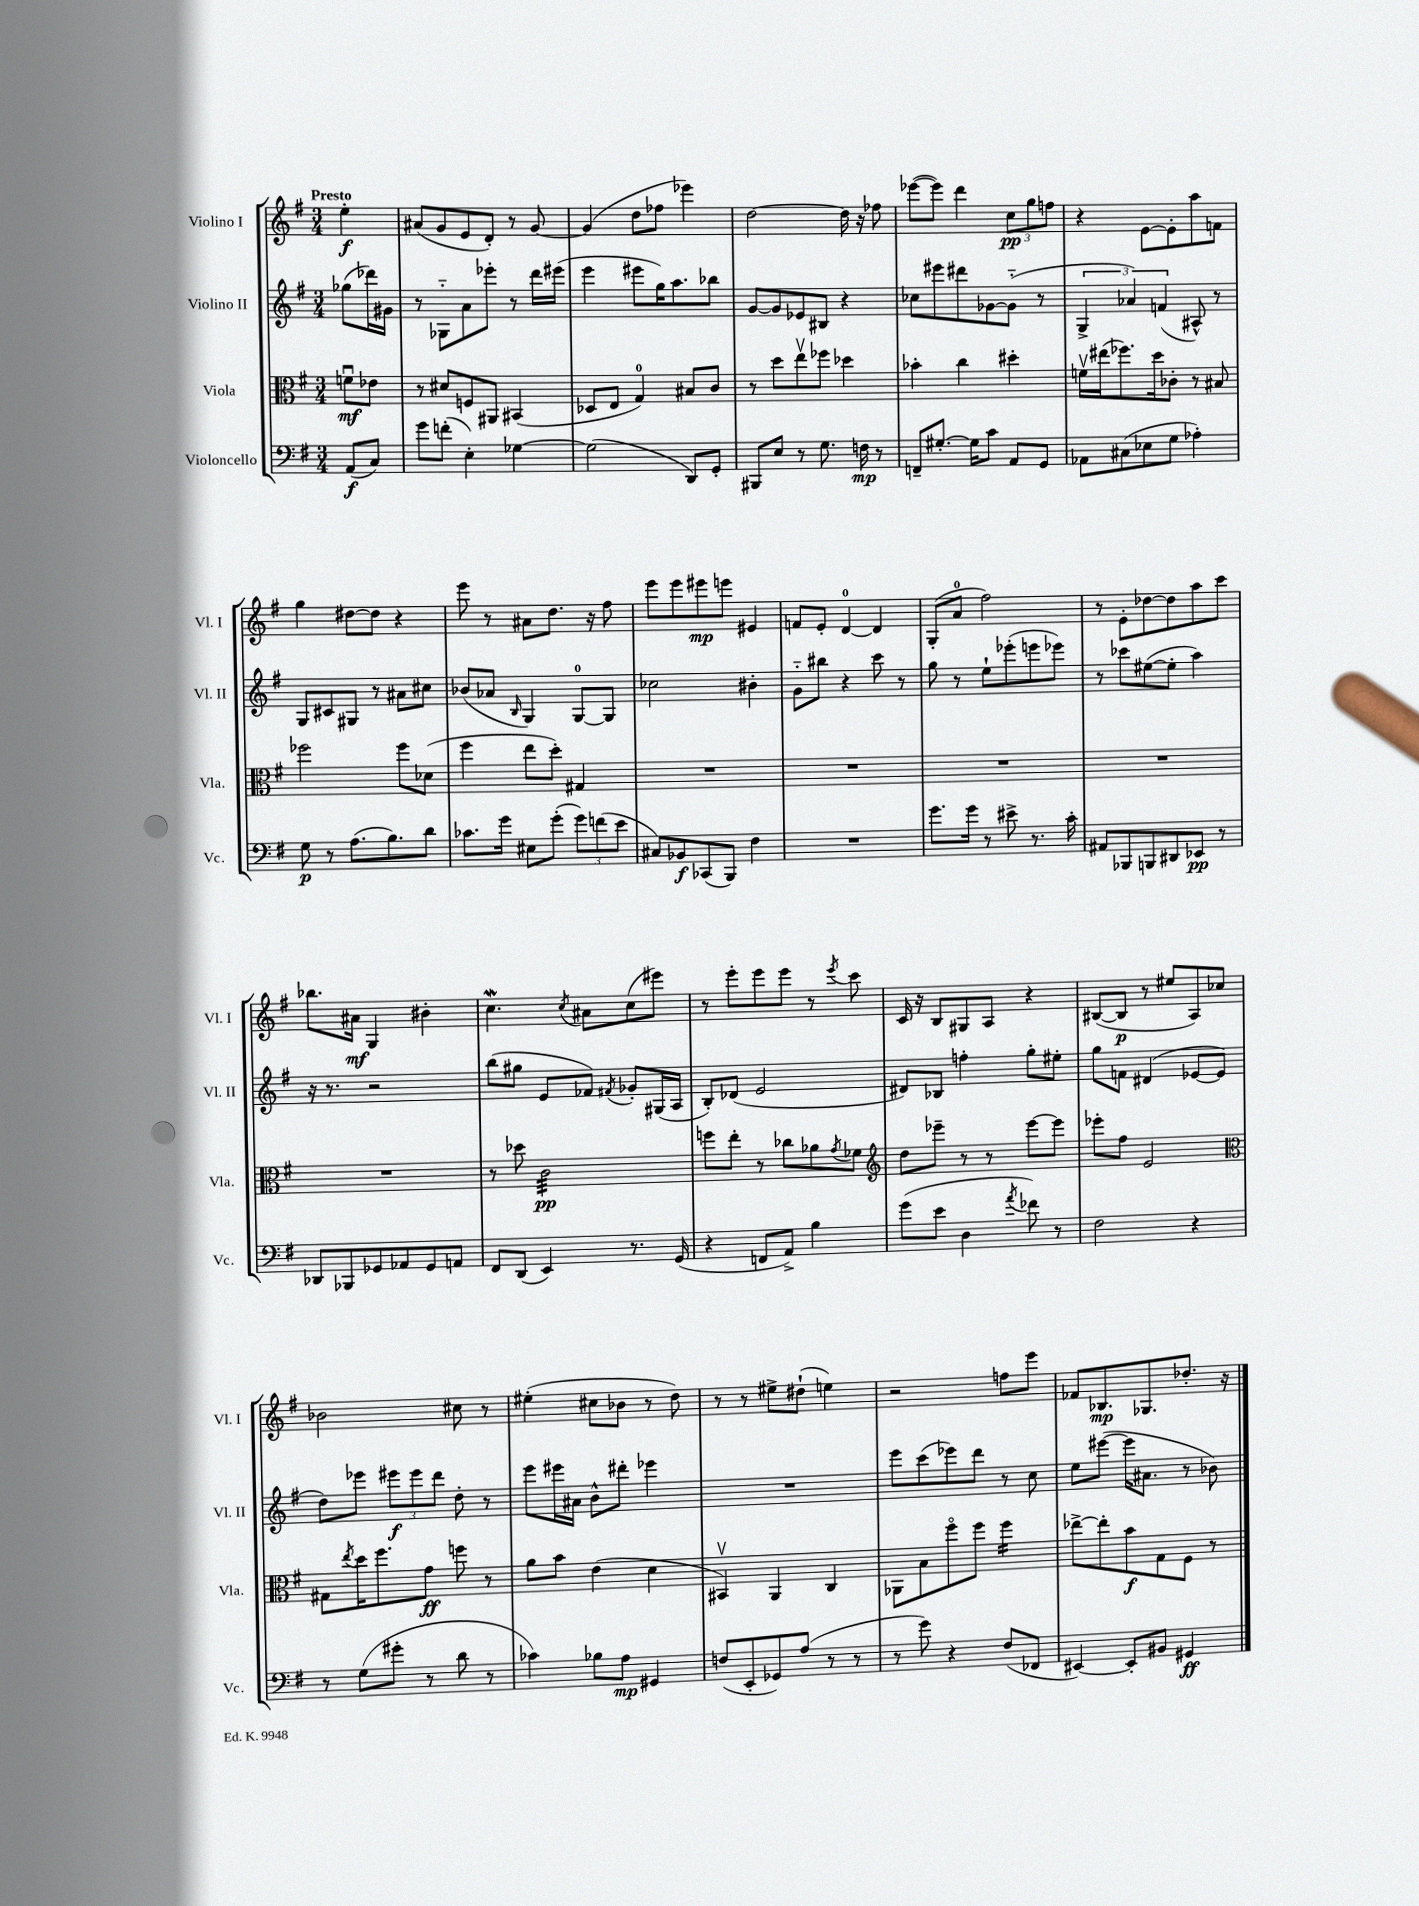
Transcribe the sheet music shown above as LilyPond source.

<<
\new StaffGroup <<
\new Staff = "s0" \with { instrumentName = "Violino I" shortInstrumentName = "Vl. I" } {
    \clef treble \key g \major \numericTimeSignature \time 3/4 \partial 4 \tempo "Presto"
    e''4-.\f |
    ais'8( g'8 e'8 d'8-.) r8 g'8~ |
    g'4( d''8 fes''8 ees'''4) |
    d''2~ d''16 r16 fes''8 |
    ees'''8~( ees'''8) d'''4 \tuplet 3/2 { c''8\pp g''8 f''8 } |
    r4 e'8~ e'8-. a''8 f'8 |
    g''4 dis''8~ dis''8 r4 |
    e'''8 r8 ais'8 d''8. r16 fis''8 |
    e'''8 e'''8 eis'''8\mp e'''8 eis'4 |
    f'8 e'8-. d'4-0~ d'4 |
    g8-.( a'8-0 fis''2) |
    r8 e'8-. des''8~ des''8 a''8 c'''8 |
    bes''8. ais'16\mf g4 bis'4-. |
    c''4.\mordent \acciaccatura { c''8 } ais'8 c''8( eis'''8) |
    r8 e'''8-. e'''8 e'''8 r8 \acciaccatura { e'''8 } c'''8 |
    c'16 r16 b8 gis8 a8 r4 |
    bis8~( bis8\p r8 eis''8 a8) ces''8 |
    bes'2 cis''8 r8 |
    eis''4-.( cis''8 bes'8 r8 d''8) |
    r8 r8 eis''8-> dis''8-!( e''4) |
    r2 f''8 e'''8 |
    fes'8 bes8.\mp ges8. des''8.-. r16 \bar "|." |
}
\new Staff = "s1" \with { instrumentName = "Violino II" shortInstrumentName = "Vl. II" } {
    \clef treble \key g \major \numericTimeSignature \time 3/4 \partial 4
    ges''8( des'''16) gis'16 |
    r8 ges8-_ a'8 ees'''8-. r8 d'''16 eis'''16( |
    e'''4 eis'''8 g''16) a''8. bes''8 |
    g'8~ g'8 ees'8 bis8 r4 |
    ces''8 eis'''8 dis'''8 ges'8~ ges'8-_( r8 |
    \tuplet 3/2 { g4-> aes'4) f'4( } ais8-^) r8 |
    g8 cis'8 gis8 r8 ais'8 cis''8 |
    bes'8( aes'8 \grace { b16 } g4) g8-0~ g8 |
    ces''2 bis'4-. |
    g'8-_ bis''8 r4 c'''8 r8 |
    g''8 r8 e''8-! ees'''8-.( e'''8 ees'''8) |
    r8 ces'''8 eis''8~( eis''8-. a''4) |
    r16 r8. r2 |
    b''8( gis''8 e'8 fes'8) \acciaccatura { fis'8 } ges'8-. gis16( a16 |
    b8-.) des'8( e'2 |
    dis'8) bes8 f''4-. g''8-. eis''8-. |
    g''8 f'8 dis'4( ees'8~ ees'8 |
    d''8) ees'''8 \tuplet 3/2 { eis'''8\f eis'''8 d'''8 } d''8-. r8 |
    e'''8 eis'''16 ais'16 b'8-^ dis'''8-. ees'''4 |
    R2. |
    e'''8 c'''8( ees'''8) d'''8 r8 c''8 |
    e''8 eis'''8~( eis'''16 ais'8. r8 bes'8) \bar "|." |
}
\new Staff = "s2" \with { instrumentName = "Viola" shortInstrumentName = "Vla." } {
    \clef alto \key g \major \numericTimeSignature \time 3/4 \partial 4
    f'8\downbow\mf ees'8 |
    r8 dis'8 f8 ais,8 bis,4( |
    des8 e8 g4-0) bis8 c'8 |
    r8 d''8 e''8\upbow fes''8 des''4 |
    bes'4-. c''4 dis''4-. |
    f'16\upbow eis''16( fes''8.) d''16 ces'8-. r8 bis8 |
    fes''2 fes''8 des'8( |
    fis''4 e''8 d''8-.) gis4 |
    R2. |
    R2. |
    R2. |
    R2. |
    R2. |
    r8 des''8 c'2:32\pp |
    f''8 e''8-. r8 ces''8 aes'8 \acciaccatura { g'8 } fes'8 |
    \clef treble d''8 ees'''8-- r8 r8 ees'''8~ ees'''8 |
    ees'''8-. fis''8 e'2 |
    \clef alto gis8 \acciaccatura { e''8 } d''16 fis''8. g'8\ff f''8 r8 |
    a'8 b'8 e'4( d'4 |
    bis,4\upbow) a,4 c4 |
    aes,8 b8 fis''8\flageolet fis''8 fis''4:16 |
    ees''8~-> ees''8-. b'8\f g8 fis8 r8 \bar "|." |
}
\new Staff = "s3" \with { instrumentName = "Violoncello" shortInstrumentName = "Vc." } {
    \clef bass \key g \major \numericTimeSignature \time 3/4 \partial 4
    a,8\f( c8) |
    g'8 f'8-.( e4-.) ges4~ |
    ges2( d,8) g,8-. |
    bis,,8 e8 r8 g8. f16\mp r8 |
    f,8-- gis8.~-. gis16 c'8 a,8 g,8 |
    aes,8 cis8( ees8 g8 aes4-.) |
    g8\p r8 a8.( b8.) d'8 |
    ces'8. g'16 eis8 g'8-.( \tuplet 3/2 { g'8) f'8( e'8 } |
    cis8) bes,8\f ces,8( b,,8) fis4 |
    R2. |
    g'8. g'16 r8 eis'8-> r8. c'16-. |
    ais,8 bes,,8 b,,8 dis,8 ees,8\pp r8 |
    des,8 bes,,8 ges,8 aes,8 ges,8 a,8 |
    fis,8 d,8( e,4) r8. g,16( |
    r4 f,8 a,8->) b4 |
    g'8( e'8 d4 \acciaccatura { a'8 } fes'8) r8 |
    fis2 r4 |
    r8 g8( gis'8-. r8 d'8 r8 |
    ces'4) bes8 a8\mp gis,4 |
    f8( e,8-. ges,8) a8( r8 r8 |
    r8 g'8) r4 fis8( fes,8 |
    eis,4~) eis,8-. bis,8 gis,4\ff \bar "|." |
}
>>
>>
\layout { \context { \Score \remove "Bar_number_engraver" } }
